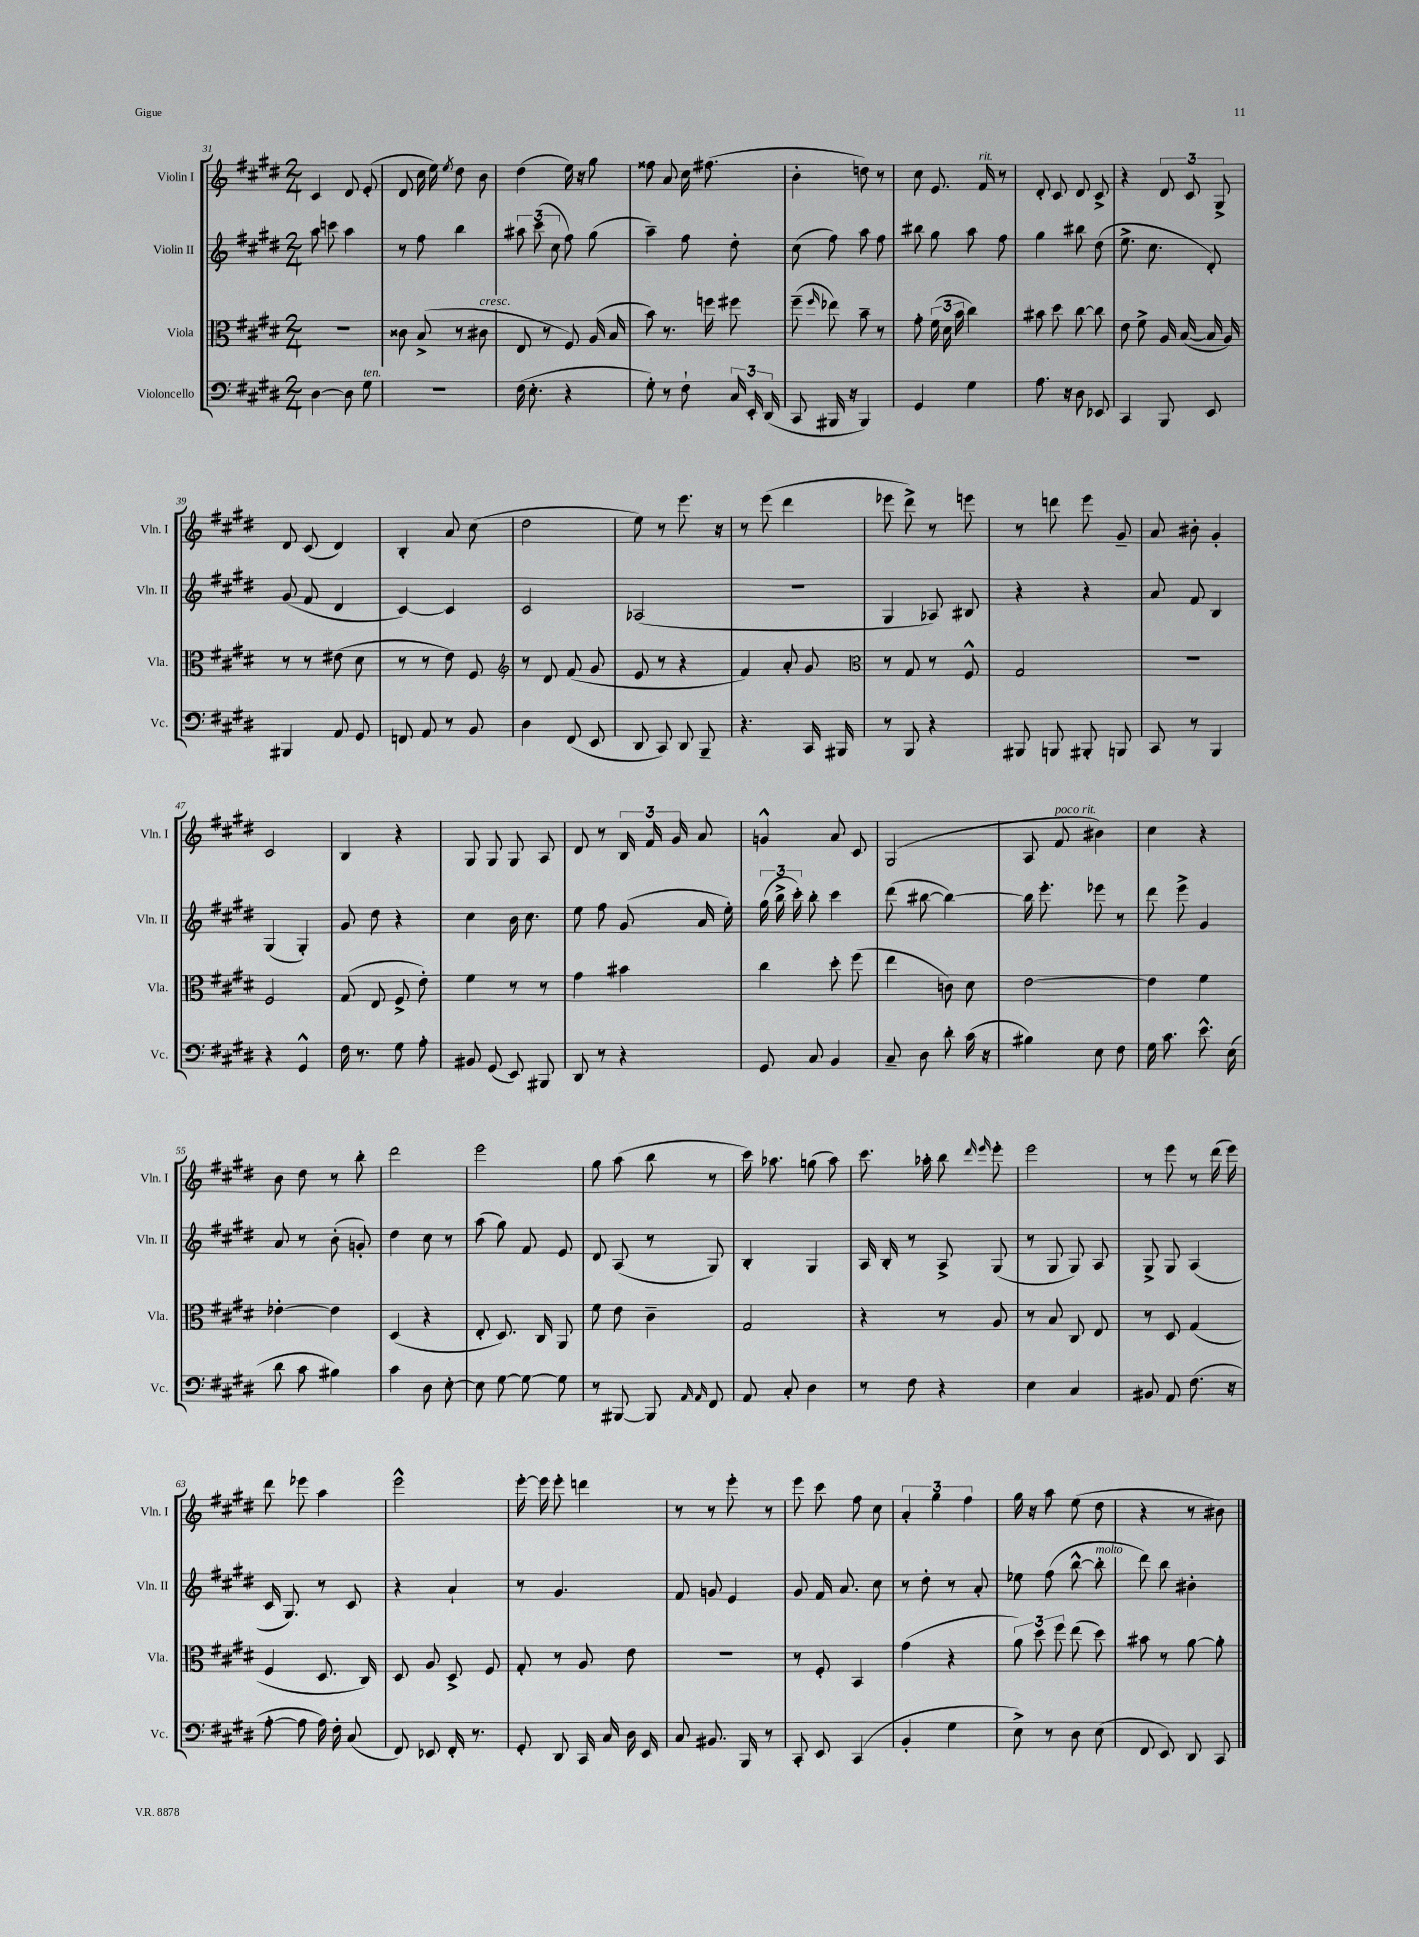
<<
\new StaffGroup <<
\new Staff = "s0" \with { instrumentName = "Violin I" shortInstrumentName = "Vln. I" } {
    \clef treble \key e \major \numericTimeSignature \time 2/4
    \autoBeamOff cis'4 dis'8 e'8-.( |
    dis'8 cis''16 e''16) \acciaccatura { e''8 } dis''8 b'8 |
    dis''4( e''16) r16 gis''8 |
    fisis''8 a'8 cis''16 fis''8.( |
    b'4-. d''8) r8 |
    cis''8 e'8. fis'16^\markup { \italic "rit." } r8 |
    dis'8-. cis'8 dis'8 cis'8-> |
    r4 \tuplet 3/2 { dis'8 cis'8 gis8-> } |
    dis'8 cis'8( dis'4) |
    b4-. a'8 cis''8( |
    dis''2 |
    e''8) r8 e'''8. r16 |
    r8 e'''8( dis'''4 |
    ees'''8 dis'''8->) r8 e'''8 |
    r8 d'''8 e'''8 gis'8-- |
    a'8 bis'8-. gis'4-. |
    cis'2 |
    b4 r4 |
    gis8 gis8 gis8 a8 |
    dis'8 r8 \tuplet 3/2 { b16 fis'16 gis'16 } a'8 |
    g'4-^ a'8 cis'8 |
    gis2( |
    a8 fis'8^\markup { \italic "poco rit." } bis'4) |
    cis''4 r4 |
    b'8 dis''8 r8 b''8-. |
    dis'''2 |
    e'''2 |
    gis''8 a''8( b''8 r8 |
    cis'''16) aes''8. g''8( aes''8) |
    cis'''8. aes''16-. b''8 \grace { dis'''16 e'''16 } e'''8-. |
    e'''2 |
    r8 e'''8 r8 dis'''16( e'''16) |
    dis'''8 ees'''8 a''4 |
    e'''2-^ |
    e'''16~-. e'''16 e'''8-. d'''4 |
    r8 r8 e'''8-. r8 |
    e'''8 cis'''8 fis''8 cis''8 |
    \tuplet 3/2 { a'4-. gis''4 fis''4 } |
    gis''16 r16 a''8 e''8( dis''8 |
    r4 r8 bis'8) \bar "|." |
}
\new Staff = "s1" \with { instrumentName = "Violin II" shortInstrumentName = "Vln. II" } {
    \clef treble \key e \major \numericTimeSignature \time 2/4
    \autoBeamOff a''8 c'''8 a''4 |
    r8 fis''8 b''4 |
    \tuplet 3/2 { ais''8 cis'''8( cis''8 } fis''8) gis''8( |
    a''4--) fis''8 dis''8-. |
    cis''8( fis''8) a''8 fis''8 |
    bis''8 gis''8 a''8 fis''8 |
    gis''4 bis''8 dis''8( |
    e''8.-> cis''8. dis'8-.) |
    gis'8( fis'8 dis'4 |
    cis'4~) cis'4 |
    cis'2 |
    aes2( |
    r2 |
    gis4 aes8) bis8 |
    r4 r4 |
    a'8 fis'8 b4 |
    gis4( gis4-.) |
    gis'8 dis''8 r4 |
    cis''4 b'16 cis''8. |
    e''8 fis''8 gis'8( a'16 e''16-.) |
    \tuplet 3/2 { gis''16( b''16-> cis'''16-.) } b''8-. cis'''4 |
    dis'''8( bis''8~ bis''4~) |
    bis''16 e'''8.-. ees'''8 r8 |
    dis'''8 e'''8-> gis'4 |
    a'8 r8 b'8-.( g'8-.) |
    dis''4 cis''8 r8 |
    a''8( gis''8) fis'8 e'8 |
    dis'8 a8( r8 gis8) |
    b4-. gis4 |
    a16 b16-. r8 a8-> gis8( |
    r8 gis8 gis8) a8 |
    gis8-> gis8 a4( |
    cis'16 gis8.) r8 cis'8 |
    r4 a'4-! |
    r8 gis'4. |
    fis'8 g'8 e'4 |
    gis'8 fis'16 a'8. cis''8 |
    r8 dis''8-. r8 a'8-. |
    ees''8 fis''8( b''8~-^ b''8-.^\markup { \italic "molto" } |
    dis'''8) b''8 bis'4-. \bar "|." |
}
\new Staff = "s2" \with { instrumentName = "Viola" shortInstrumentName = "Vla." } {
    \clef alto \key e \major \numericTimeSignature \time 2/4
    \autoBeamOff R2 |
    cisis'8 b8->( r8 cis'8^\markup { \italic "cresc." } |
    e8 r8 fis8) a16( b16 |
    b'8) r8. f''16 fis''8 |
    fis''8--( \grace { fis''16 } ees''8) b'8-- r8 |
    gis'8-. \tuplet 3/2 { fis'16( dis'16 b'16 } cis''4) |
    bis'8 dis''8 cis''8~ cis''8 |
    e'8 fis'8-> a16 b16~( b16 a16) |
    r8 r8 eis'8( dis'8 |
    r8 r8 e'8) fis8 |
    \clef treble r8 dis'8 fis'8( gis'8 |
    e'8 r8 r4 |
    fis'4) a'8-. gis'8 |
    \clef alto r8 gis8 r8 fis8-^ |
    gis2 |
    R2 |
    fis2 |
    gis8( e8 fis8-> e'8-.) |
    fis'4 r8 r8 |
    gis'4 bis'4 |
    cis''4 dis''8-. fis''8( |
    e''4 c'8) dis'8 |
    e'2~ |
    e'4 fis'4 |
    ees'4~-. ees'4 |
    dis4( r4 |
    e8-. dis8.) cis16 a,8 |
    fis'8 e'8 cis'4-- |
    gis2 |
    r4 r8 a8 |
    r8 b8 cis8 e8 |
    r8 dis8 gis4( |
    fis4 dis8. cis16) |
    dis8 a8 dis8-> fis8 |
    gis8-. r8 a8 e'8 |
    R2 |
    r8 fis8-. b,4 |
    gis'4( r4 |
    \tuplet 3/2 { a'8) dis''8 fis''8 } e''8( dis''8) |
    bis'8 r8 a'8~ a'8-. \bar "|." |
}
\new Staff = "s3" \with { instrumentName = "Violoncello" shortInstrumentName = "Vc." } {
    \clef bass \key e \major \numericTimeSignature \time 2/4
    \autoBeamOff dis4~ dis8 gis8^\markup { \italic "ten." } |
    R2 |
    fis16( e8.-. r4 |
    gis8-.) r8 fis8-! \tuplet 3/2 { cis16 e,16-. dis,16( } |
    cis,8 bis,,16 r16 bis,,4) |
    gis,4 gis4 |
    a8. r16 dis8 ees,8 |
    cis,4 b,,8 e,8 |
    bis,,4 a,8 gis,8 |
    f,8 a,8 r8 b,8 |
    dis4 fis,8( e,8 |
    dis,8 cis,8) dis,8 b,,8-- |
    r4. cis,16 bis,,16 |
    r8 b,,8 r4 |
    bis,,8 b,,8 bis,,8-. b,,8 |
    cis,8 r8 b,,4 |
    r4 gis,4-^ |
    fis16 r8. gis8 a8-. |
    bis,8 gis,8( e,8) bis,,8 |
    dis,8 r8 r4 |
    gis,8 cis8 b,4 |
    cis8-- dis8 dis'8-. cis'16( r16 |
    bis4) e8 fis8 |
    gis16 cis'8. e'8.-^ e16( |
    dis'8 cis'8 bis4) |
    cis'4 dis8 e8~-. |
    e8 gis8~ gis8~ gis8 |
    r8 bis,,8~ bis,,8 \grace { a,16 a,16 } fis,8 |
    a,8 cis8-. dis4 |
    r8 fis8 r4 |
    e4 cis4 |
    bis,8 a,8 fis8.( r16 |
    a8~-. a8 a16) fis16-. cis8( |
    fis,8) ees,8 fis,16-. r8. |
    gis,8-. dis,8 cis,16 cis16 dis16 e,16 |
    cis8 bis,8. b,,16 r8 |
    cis,8-. e,8 cis,4( |
    b,4-. gis4 |
    e8->) r8 dis8 e8( |
    fis,8 e,8) dis,8 cis,8 \bar "|." |
}
>>
>>
\layout { \context { \Score currentBarNumber = #31 } }
